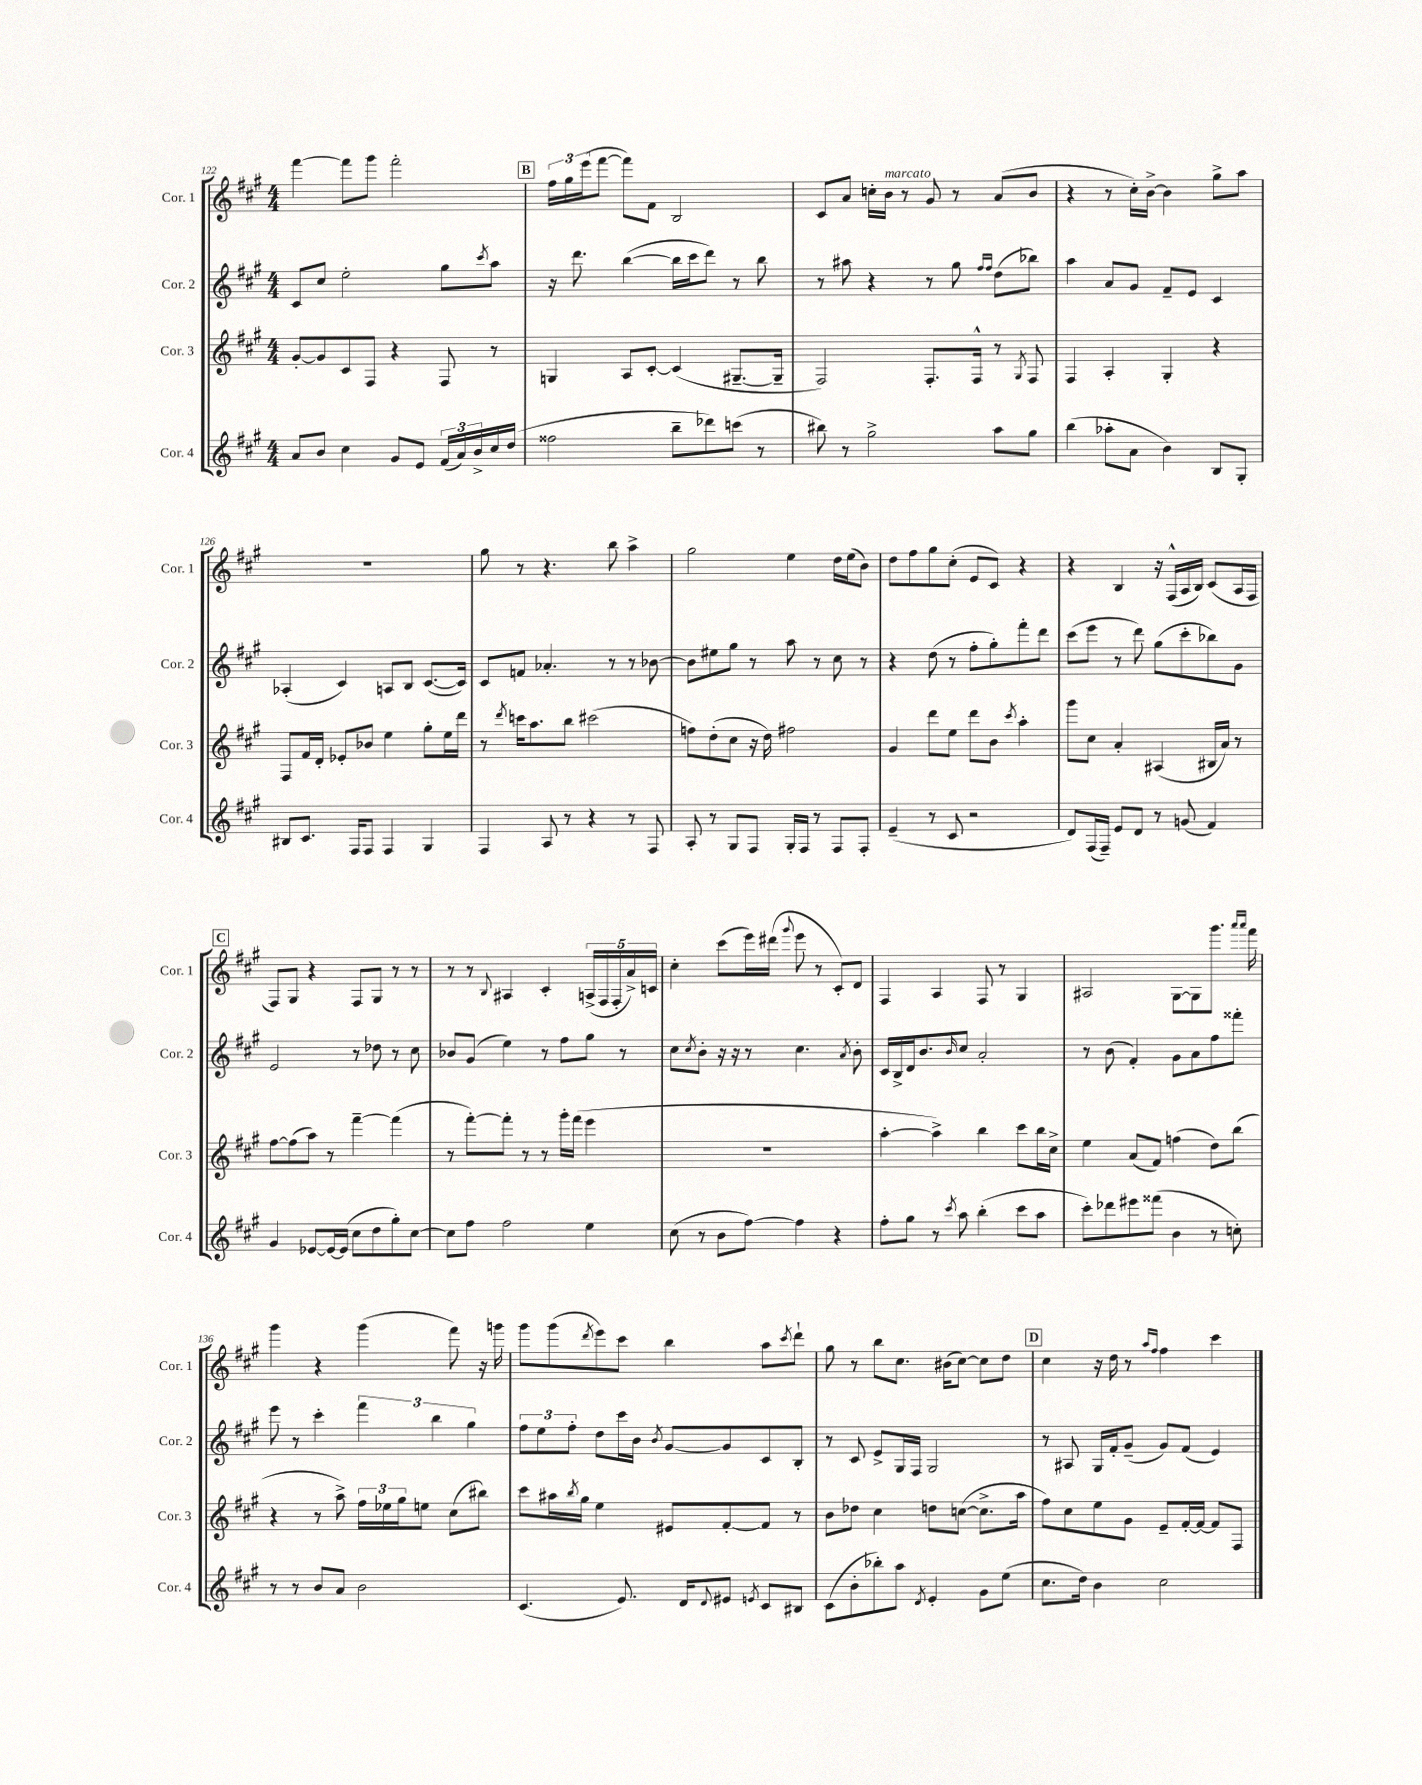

**kern	**kern	**kern	**kern
*staff4	*staff3	*staff2	*staff1
*clefG2	*clefG2	*clefG2	*clefG2
*k[f#c#g#]	*k[f#c#g#]	*k[f#c#g#]	*k[f#c#g#]
*M4/4	*M4/4	*M4/4	*M4/4
8a	[8g#'	8c#	[4fff#
8b	8g#]	8cc#	.
4cc#	8c#	2ee'	8fff#]
.	8F#	.	8ggg#
8g#	4r	.	2fff#'
8e	.	.	.
(24f#	8F#	8gg#	.
24a)	.	.	.
24b^	.	.	.
.	.	8qccc#	.
16cc#	8r	8aa	.
(16dd	.	.	.
=	=	=	=
2ff##	4G	16r	24ff#
.	.	.	24gg#
.	.	8.ddd	.
.	.	.	(24eee
.	.	.	[8fff#
.	8A	([4bb	8fff#])
.	[8c#'	.	8f#
8bb~	(4c#]	16bb]	2B
.	.	16ccc#	.
8ddd-)	.	8ddd)	.
(8ccc	[8.G#~	8r	.
8r	.	8bb	.
.	16G#~]	.	.
=	=	=	=
8bb#)	2F#)	8r	8c#
8r	.	8aa#	8a
2gg#^	.	4r	16cc'
.	.	.	16b
.	.	.	8r
.	8.F#'	8r	8g#
.	.	8gg#	8r
.	16F#^^	.	.
.	.	16qqff#	.
.	.	16qqff#	.
8aa	8r	(8dd	(8a
.	8qG#	.	.
8gg#	8F#	8bb-)	8b
=	=	=	=
(4bb	4F#	4aa	4r
8aa-'	4A'	8a	8r
8a	.	8g#	16cc#')
.	.	.	[16b^
4b)	4G#'	8f#~	4b]
.	.	8e	.
8B	4r	4c#	8gg#^
8G#'	.	.	8aa
=	=	=	=
8B#	8F#	(4A-'	1r
8.c#	16f#	.	.
.	16d'	.	.
.	8e-'	4c#)	.
16F#	.	.	.
8F#	8b-	.	.
4F#	4ee	8A	.
.	.	8B	.
4G#	8gg#'	([8.c#	.
.	16ee	.	.
.	16ddd	16c#])	.
=	=	=	=
4F#	8r	8c#	8gg#
.	8qddd	.	.
.	16ccc	8f	8r
.	8.aa	.	.
8A	.	4.a-'	4.r
8r	8bb	.	.
4r	(2ccc#	.	.
.	.	8r	8bb
8r	.	8r	4aa^
8F#	.	[8b-	.
=	=	=	=
8A'	8ff)	8b-]	2gg#
8r	(8dd'	8ee#	.
8G#	8cc#	8gg#	.
8F#	16r	8r	.
.	16dd)	.	.
16G#'	2ff#	8aa	4ee
16F#	.	.	.
8r	.	8r	.
8F#	.	8cc#	16dd
.	.	.	(16ee
8F#'	.	8r	8b)
=	=	=	=
(4e~	4g#	4r	8dd
.	.	.	8ff#
8r	8ddd	(8dd	8gg#
8c#	8ee	8r	(8cc#'
2r	8ddd	8ff#'	8e
.	8b	8gg#')	8c#)
.	8qccc#	.	.
.	4aa'	8fff#'	4r
.	.	8ddd	.
=	=	=	=
8d)	8ggg#	(8ccc#	4r
(16F#	8cc#	8eee	.
16F#~)	.	.	.
8e	4a'	8r	4B
8d	.	8ddd)	.
8r	(4A#	(8gg#	16r
.	.	.	(16F#^^
(8g	.	8ccc#'	16A
.	.	.	16B)
4f#)	16B#	8bb-)	(8c#
.	16a)	.	.
.	8r	8g#	16A
.	.	.	16F#
=	=	=	=
4g#	[8ff#	2e	8F#)
.	(8ff#]	.	8G#
[8e-	8aa)	.	4r
16e-_	8r	.	.
(16e-]	.	.	.
8cc#	[4fff#~	8r	8F#
8dd	.	8dd-	8G#
8gg#')	(4fff#]	8r	8r
[8cc#	.	8cc#	8r
=	=	=	=
8cc#]	8r	8b-	8r
8ff#	[8fff#')	(8g#	8r
.	.	.	8qqB
2ff#	8fff#']	4ee)	4A#
.	8r	.	.
.	8r	8r	4c#'
.	16ggg#'	8ff#	.
.	(16fff#	.	.
4ee	4eee	8gg#	(20A^
.	.	.	20F#
.	.	.	20F#'
.	.	8r	.
.	.	.	20a^)
.	.	.	20c
=	=	=	=
(8cc#	1r	8cc#	4cc#'
.	.	8qcc#	.
8r	.	8b'	.
8b	.	16r	(8ccc#
.	.	16r	.
[8ff#)	.	8r	16eee)
.	.	.	(16ddd#
.	.	.	8qqggg#
4ff#]	.	4.cc#	8eee
.	.	.	8r
4r	.	.	8c#')
.	.	8qa	.
.	.	8b'	8d
=	=	=	=
8ff#'	[4aa'	16c#	4F#
.	.	16B^	.
8gg#	.	16d	.
.	.	8.b	.
8r	4aa^])	.	4A
8qccc#	.	16qqb	.
8aa	.	8cc#	.
(4bb'	4bb	2a'	8F#
.	.	.	8r
8ccc#	8ccc#	.	4G#
8aa	16bb	.	.
.	16cc#^	.	.
=	=	=	=
8ccc#')	4ee	8r	2A#
8ddd-	.	(8b	.
8eee#	(8a	4f#')	.
(8fff##	8f#)	.	.
4b	(4ff	8g#	[8G#
.	.	8a	8G#]
8r	8dd)	8ff#	8.ggg#
8cc')	(8bb	8fff##'	.
.	.	.	16qqaaa
.	.	.	16qqaaa
.	.	.	16fff#
=	=	=	=
8r	4r	8eee	4ggg#
8r	.	8r	.
8b	8r	4ccc#'	4r
8a	8aa^)	.	.
2b	24ff#	6fff#	(4ggg#
.	24ee-	.	.
.	24gg#	.	.
.	8ee	.	.
.	.	6bb	.
.	(8cc#	.	8fff#)
.	.	6gg#	.
.	8bb#)	.	16r
.	.	.	16ggg
=	=	=	=
(4.c#	8ccc#	12ff#	8ggg#
.	.	12ee	.
.	16aa#	.	(8ggg#
.	.	12ff#'	.
.	8qbb	.	.
.	16gg#	.	.
.	.	.	8qddd
.	4ee	8dd	8eee)
8.e)	.	16ccc#	8ccc#
.	.	16b	.
.	.	8qb	.
.	8e#	[8g#	4bb
16d	.	.	.
8qqd	.	.	.
8e#	[8f#'	8g#]	.
8qe	.	.	.
8c#	8f#]	8c#	8aa
.	.	.	8qccc#
8B#	8r	8B'	8ddd`
=	=	=	=
(8c#	8b	8r	8gg#
8b'	8dd-	8c#	8r
8bb-')	4cc#	8e^	8bb
8aa	.	16G#	8.cc#
.	.	16F#	.
8qd	.	.	.
4e'	8dd	2G#	.
.	.	.	(16b#
.	([8cc	.	[8cc#)
8g#	8.cc^]	.	8cc#]
(8ee	.	.	8dd
.	16aa	.	.
=	=	=	=
8.cc#	8ff#)	8r	4cc#
.	8cc#	8A#	.
16dd)	.	.	.
4b	8ee	16G#	16r
.	.	16f#'	16dd
.	8g#	(8g#~	8r
.	.	.	16qqaa
.	.	.	16qqff#
2cc#	8e~	8g#)	4ff#
.	[16f#'	(8f#	.
.	16f#_	.	.
.	8f#]	4e)	4ccc#
.	8F#	.	.
==	==	==	==
*-	*-	*-	*-
